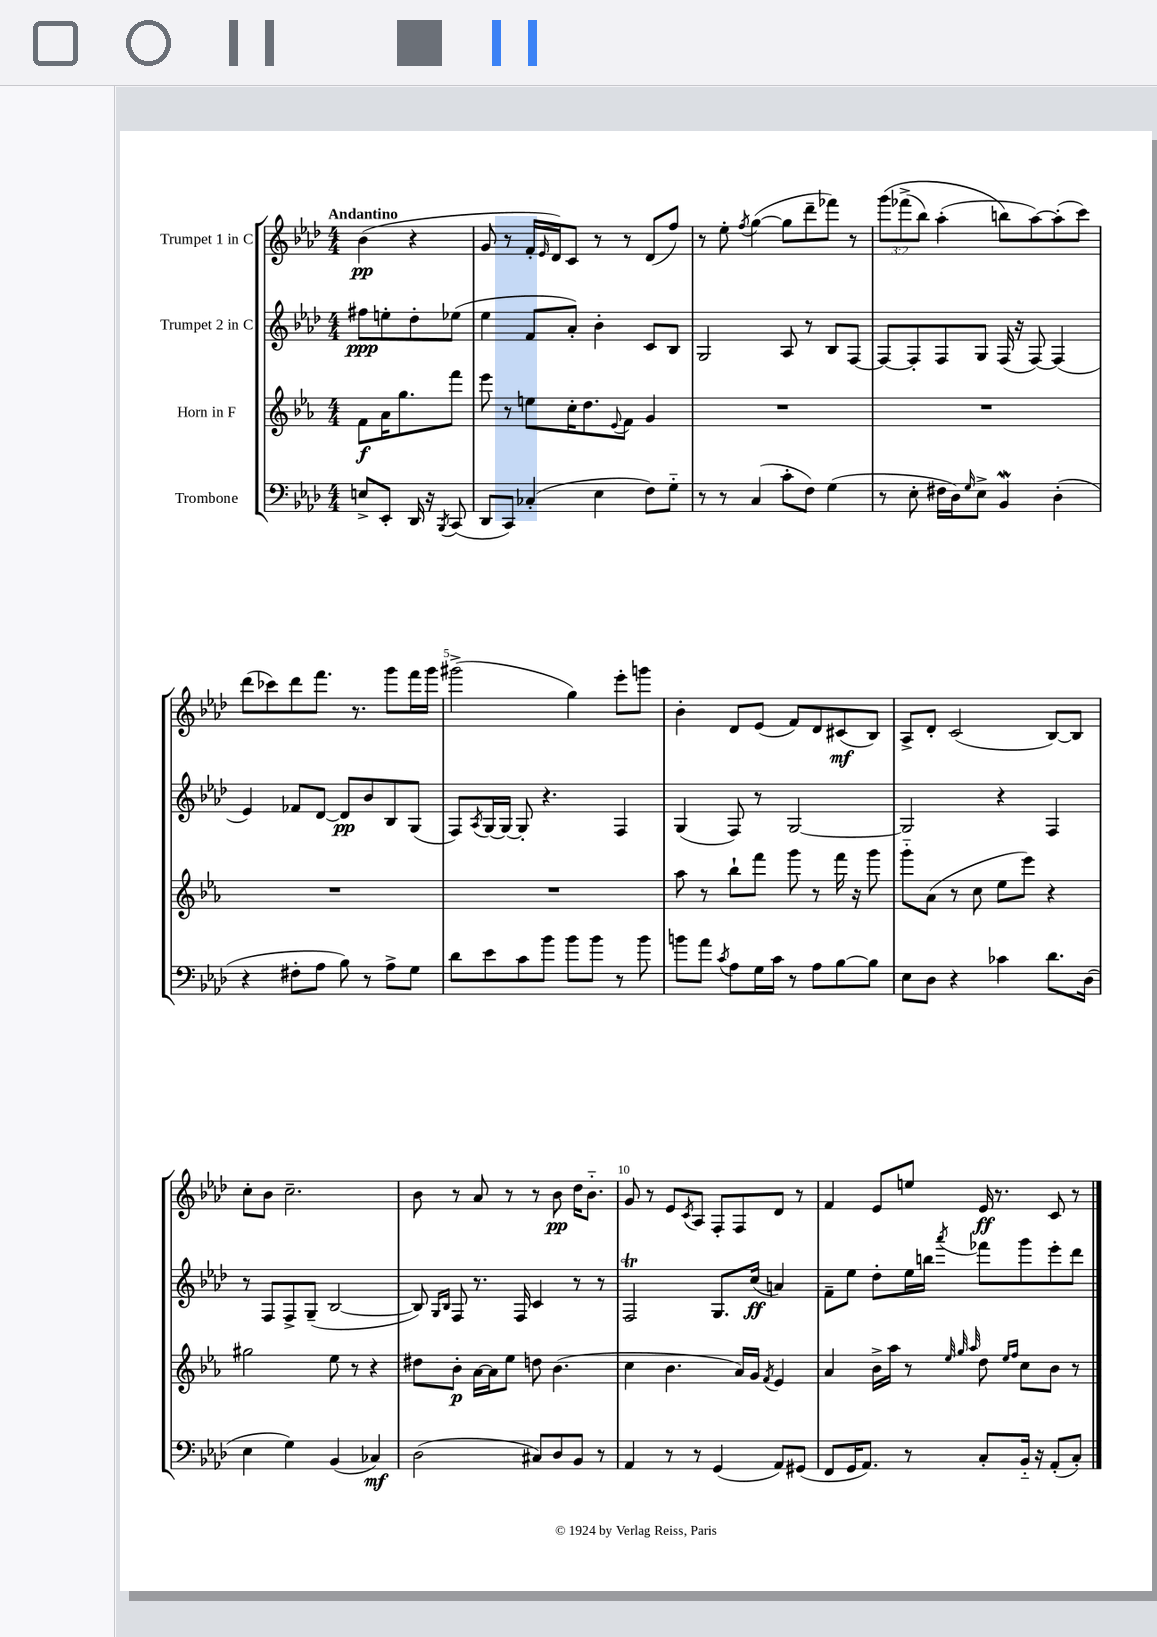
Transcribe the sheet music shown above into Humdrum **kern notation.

**kern	**dynam	**kern	**dynam	**kern	**dynam	**kern	**dynam
*part4	*part4	*part3	*part3	*part2	*part2	*part1	*part1
*staff4	*staff4	*staff3	*staff3	*staff2	*staff2	*staff1	*staff1
*I"Trombone	*	*I"Horn in F	*	*I"Trumpet 2 in C	*	*I"Trumpet 1 in C	*
*clefF4	*	*clefG2	*	*clefG2	*	*clefG2	*
*k[b-e-a-d-]	*	*k[b-e-a-]	*	*k[b-e-a-d-]	*	*k[b-e-a-d-]	*
*M4/4	*	*M4/4	*	*M4/4	*	*M4/4	*
=	=	=	=	=	=	=	=
!	!	!	!	!	!	!LO:TX:a:B:t=Andantino	!
8En^/L	.	8f\L	f	8ff#X\L	ppp	(4b-\	pp
8EE-'/J	.	16a-\K	.	8een'\	.	.	.
.	.	8.gg\	.	.	.	.	.
16DD-/	.	.	.	8dd-'\	.	4r	.
16r	.	.	.	.	.	.	.
8qBBB-/	.	.	.	.	.	.	.
(8CC/	.	8fff\J	.	(8ee-X\J	.	.	.
=1	=1	=1	=1	=1	=1	=1	=1
8DD-/L	.	8eee-\	.	4ee-\	.	8g/	.
8CC/J)	.	8r	.	.	.	8r	.
(4C-X'/	.	8een\L	.	8f/L	.	16f'/LL	.
.	.	.	.	.	.	16qqe-/	.
.	.	.	.	.	.	16d-/J)	.
.	.	16cc'\K	.	8a-'/J)	.	8c/J	.
.	.	8.dd\	.	.	.	.	.
4E-\	.	.	.	4b-'\	.	8r	.
.	.	8qqe-/	.	.	.	.	.
.	.	8f\J	.	.	.	8r	.
8F\L)	.	4g/	.	8c/L	.	(8d-/L	.
8G\J	.	.	.	8B-/J	.	8ff/J)	.
=2	=2	=2	=2	=2	=2	=2	=2
8r	.	1r	.	2G/	.	8r	.
8r	.	.	.	.	.	8ee-'\	.
.	.	.	.	.	.	8qff/	.
(4C/	.	.	.	.	.	([4gg\	.
8c'\L	.	.	.	8A-/	.	8gg\L]	.
8F\J)	.	.	.	8r	.	8ddd-~\	.
(4G\	.	.	.	8B-/L	.	8fff-X\J)	.
.	.	.	.	[8F/J	.	8r	.
=3	=3	=3	=3	=3	=3	=3	=3
8r	.	1r	.	8F/L_	.	(12ggg\L	.
.	.	.	.	.	.	(12fff-X^\	.
8E-'\	.	.	.	8F'/]	.	.	.
.	.	.	.	.	.	12bb-\J)	.
16F#X\LL	.	.	.	8F/	.	(4aa-'\	.
16D-\J)	.	.	.	.	.	.	.
16qqG/	.	.	.	.	.	.	.
8E-^\J	.	.	.	8G/J	.	.	.
4BB-W/	.	.	.	(16F/	.	8bbn\L)	.
.	.	.	.	16r	.	.	.
.	.	.	.	[8F/)	.	[8aa-\)	.
(4D-'\	.	.	.	(4F/]	.	(8aa-'\]	.
.	.	.	.	.	.	8ccc\J)	.
!!LO:LB:g=z
=4	=4	=4	=4	=4	=4	=4	=4
4r	.	1r	.	4e-/)	.	(8ddd-\L	.
.	.	.	.	.	.	8ccc-X\)	.
8F#X'\L	.	.	.	8f-X/L	.	8ddd-\	.
8A-\J	.	.	.	[8d-/J	.	8.fff\J	.
8B-\)	.	.	.	8d-/L]	pp	.	.
.	.	.	.	.	.	8.r	.
8r	.	.	.	8b-/	.	.	.
8A-^\L	.	.	.	8B-/	.	8ggg\L	.
8G\J	.	.	.	(8G/J	.	16fff\L	.
.	.	.	.	.	.	16ggg\JJ	.
=5	=5	=5	=5	=5	=5	=5	=5
8d-\L	.	1r	.	8F/L)	.	(2ggg#X^\	.
.	.	.	.	8qA-/	.	.	.
8e-\	.	.	.	[16G/L	.	.	.
.	.	.	.	16G/JJ_	.	.	.
8c\	.	.	.	8G'/]	.	.	.
8b-\J	.	.	.	4.r	.	.	.
8b-\L	.	.	.	.	.	4gg\)	.
8b-\J	.	.	.	.	.	.	.
8r	.	.	.	4F/	.	8eee-'\L	.
8b-\	.	.	.	.	.	8gggn\J	.
=6	=6	=6	=6	=6	=6	=6	=6
8bn\L	.	8aa-\	.	(4G/	.	4b-'\	.
8a-\J	.	8r	.	.	.	.	.
8qc/	.	.	.	.	.	.	.
8A-\L	.	8bb-`\L	.	8F/)	.	8d-/L	.
16G\L	.	8fff\J	.	8r	.	(8e-/J	.
16c\JJ	.	.	.	.	.	.	.
8r	.	8ggg\	.	[2G/	.	8f/L)	.
8A-\L	.	8r	.	.	.	8d-/	.
[8B-\	.	16fff\	.	.	.	(8c#X/	mf
.	.	16r	.	.	.	.	.
8B-\J]	.	8ggg\	.	.	.	8B-/J)	.
=7	=7	=7	=7	=7	=7	=7	=7
8E-\L	.	8ggg\L	.	2G/]	.	8A-^/L	.
8D-\J	.	(8a-\J	.	.	.	8d-'/J	.
4r	.	8r	.	.	.	(2c/	.
.	.	8cc\	.	.	.	.	.
4c-X\	.	8ee-\L	.	4r	.	.	.
.	.	8eee-\J)	.	.	.	.	.
8.d-\L	.	4r	.	4F/	.	[8B-/L)	.
.	.	.	.	.	.	8B-/J]	.
(16D-\Jk	.	.	.	.	.	.	.
!!LO:LB:g=z
=8	=8	=8	=8	=8	=8	=8	=8
4E-\	.	2gg#X\	.	8r	.	8cc'\L	.
.	.	.	.	8F/L	.	8b-\J	.
4G\)	.	.	.	8F^/	.	2.cc~\	.
.	.	.	.	(8G~/J	.	.	.
(4BB-/	.	8ee-\	.	[2B-/	.	.	.
.	.	8r	.	.	.	.	.
4C-X/)	mf	4r	.	.	.	.	.
=9	=9	=9	=9	=9	=9	=9	=9
(2D-\	.	8dd#X\L	.	8B-/])	.	8b-\	.
.	.	.	.	16qqG/LL	.	.	.
.	.	.	.	16qqB-/JJ	.	.	.
.	.	8b-'\J	p	8F/	.	8r	.
.	.	[16a-\LL	.	8.r	.	8a-/	.
.	.	16a-\J]	.	.	.	.	.
.	.	8ee-\J	.	.	.	8r	.
.	.	.	.	16F/	.	.	.
8C#X/L)	.	8ddn\	.	4c/	.	8r	.
8D-/	.	(4.b-\	.	.	.	8b-\	pp
8BB-/J	.	.	.	8r	.	16dd-\KL	.
.	.	.	.	.	.	8.b-\J	.
8r	.	.	.	8r	.	.	.
=10	=10	=10	=10	=10	=10	=10	=10
4AA-/	.	4cc\	.	2FT/	.	8g/	.
.	.	.	.	.	.	8r	.
8r	.	4.b-\	.	.	.	8e-/L	.
.	.	.	.	.	.	8qc/	.
8r	.	.	.	.	.	8A-/J	.
(4GG/	.	.	.	8.G/L	.	8F'/L	.
.	.	16a-/LL)	.	.	.	8F/	.
.	.	16g/JJ	.	(16cc/Jk	ff	.	.
.	.	8qf/	.	.	.	.	.
8AA-/L)	.	4e-/	.	4an/)	.	8d-/J	.
(8GG#X/J	.	.	.	.	.	8r	.
=11	=11	=11	=11	=11	=11	=11	=11
8FF/L	.	4a-/	.	8f~\L	.	4f/	.
16GG/K	.	.	.	8ee-\J	.	.	.
8.AA-/J)	.	.	.	.	.	.	.
.	.	16b-^\LL	.	8dd-'\L	.	8e-/L	.
.	.	16aa-\JJ	.	.	.	.	.
8r	.	8r	.	16ee-\L	.	8een/J	.
.	.	.	.	16bbn\JJ	.	.	.
.	.	32qqee-/	.	.	.	.	.
.	.	32qqgg/	.	.	.	.	.
.	.	32qqaa-/	.	8qaaa-/	.	.	.
8C'/L	.	8dd\	.	8fff-X\L	.	16e-/	ff
.	.	.	.	.	.	8.r	.
.	.	16qqee-/LL	.	.	.	.	.
.	.	16qqff/JJ	.	.	.	.	.
16BB-/Jk	.	8cc\L	.	8ggg\	.	.	.
16r	.	.	.	.	.	.	.
(8AA-'/L	.	8b-\J	.	8eee-'\	.	8c/	.
8C'/J)	.	8r	.	8ddd-\J	.	8r	.
==	==	==	==	==	==	==	==
*-	*-	*-	*-	*-	*-	*-	*-
